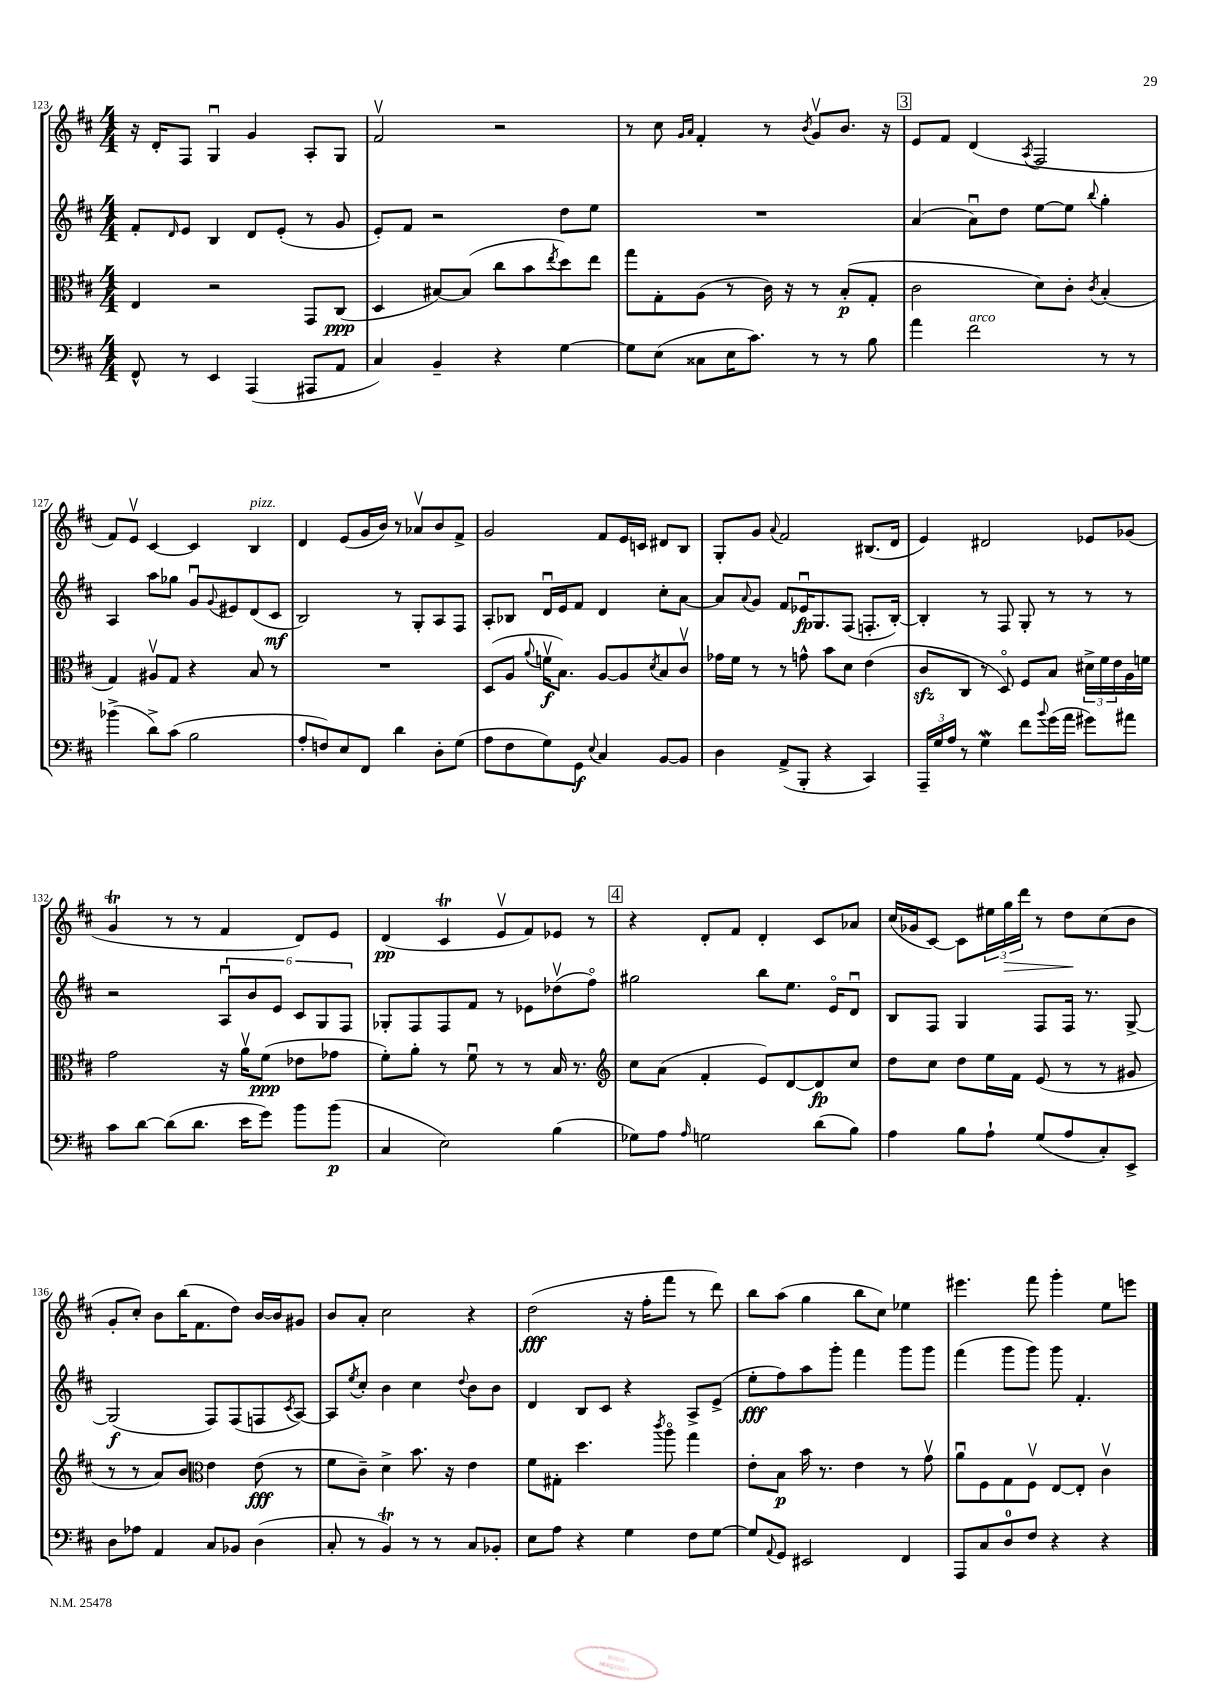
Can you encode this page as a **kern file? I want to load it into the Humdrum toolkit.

**kern	**dynam	**kern	**dynam	**kern	**dynam	**kern	**dynam
*part4	*part4	*part3	*part3	*part2	*part2	*part1	*part1
*staff4	*staff4	*staff3	*staff3	*staff2	*staff2	*staff1	*staff1
*clefF4	*	*clefC3	*	*clefG2	*	*clefG2	*
*k[f#c#]	*	*k[f#c#]	*	*k[f#c#]	*	*k[f#c#]	*
*M4/4	*	*M4/4	*	*M4/4	*	*M4/4	*
=123	=123	=123	=123	=123	=123	=123	=123
8FF#^^/	.	4E/	.	8f#'/L	.	16r	.
.	.	.	.	.	.	16d'/KL	.
.	.	.	.	16qqd/	.	.	.
8r	.	.	.	8e/J	.	8F#/J	.
4EE/	.	2r	.	4B/	.	4Gu/	.
(4AAA/	.	.	.	8d/L	.	4g/	.
.	.	.	.	(8e'/J	.	.	.
8AAA#X/L	.	8GG/L	.	8r	.	8A'/L	.
8AA/J	.	(8C#/J	ppp	8g/	.	8G/J	.
=124	=124	=124	=124	=124	=124	=124	=124
4C#/)	.	4D/	.	8e'/L)	.	2f#v/	.
.	.	.	.	8f#/J	.	.	.
4BB~/	.	[8B#X/L)	.	2r	.	.	.
.	.	(8B#/J]	.	.	.	.	.
4r	.	8cc#\L	.	.	.	2r	.
.	.	8b\	.	.	.	.	.
.	.	8qee/	.	.	.	.	.
[4G\	.	8dd\)	.	8dd\L	.	.	.
.	.	8ee\J	.	8ee\J	.	.	.
=125	=125	=125	=125	=125	=125	=125	=125
8G\L]	.	8gg\L	.	1r	.	8r	.
(8E\J	.	8G'\	.	.	.	8cc#\	.
.	.	.	.	.	.	16qqg/LL	.
.	.	.	.	.	.	16qqa/JJ	.
8C##X\L	.	(8A\J	.	.	.	4f#'/	.
16E\K	.	8r	.	.	.	.	.
8.c#\J)	.	.	.	.	.	.	.
.	.	16c#\)	.	.	.	8r	.
.	.	16r	.	.	.	.	.
.	.	.	.	.	.	8qb/	.
8r	.	8r	.	.	.	8gv/L	.
8r	.	(8B'/L	p	.	.	8.b/J	.
8B\	.	8G'/J	.	.	.	.	.
.	.	.	.	.	.	16r	.
!!LO:REH:place=s1:t=3
=126	=126	=126	=126	=126	=126	=126	=126
4a\	.	2c#\	.	(4a/	.	8e/L	.
.	.	.	.	.	.	8f#/J	.
!LO:TX:a:i:t=arco	!	!	!	!	!	!	!
2f#\	.	.	.	8au\L)	.	(4d/	.
.	.	.	.	8dd\J	.	.	.
.	.	.	.	.	.	8qA/	.
.	.	8d\L)	.	[8ee\L	.	2F#/	.
.	.	8c#'\J	.	8ee\J]	.	.	.
.	.	8qc#/	.	8qqbb/	.	.	.
8r	.	(4B'/	.	4gg'\	.	.	.
8r	.	.	.	.	.	.	.
!!LO:LB:g=z
=127	=127	=127	=127	=127	=127	=127	=127
(4b-X^\	.	4G/)	.	4A/	.	8f#/L)	.
.	.	.	.	.	.	8ev/J	.
8d^\L)	.	8A#Xv/L	.	8aa\L	.	[4c#/	.
(8c#\J	.	8G/J	.	8gg-X\J	.	.	.
2B\	.	4r	.	8gu/L	.	4c#/]	.
.	.	.	.	8qqg/	.	.	.
.	.	.	.	8e#X/	.	.	.
!	!	!	!	!	!	!LO:TX:a:i:t=pizz.	!
.	.	8B/	.	(8d/	.	4B/	.
.	.	8r	.	8c#/J	mf	.	.
=128	=128	=128	=128	=128	=128	=128	=128
8A'/L	.	1r	.	2B/)	.	4d/	.
8Fn/)	.	.	.	.	.	.	.
8E/	.	.	.	.	.	(8e/L	.
8FF#/J	.	.	.	.	.	16g/L	.
.	.	.	.	.	.	16b/JJ)	.
4d\	.	.	.	8r	.	8r	.
.	.	.	.	8G'/L	.	8a-Xv/L	.
8D'\L	.	.	.	8A/	.	8b/	.
(8G\J	.	.	.	8F#/J	.	8f#^/J	.
=129	=129	=129	=129	=129	=129	=129	=129
8A\L	.	(8D/L	.	8A'/L	.	2g/	.
8F#\	.	8A/J	.	8B-X/J	.	.	.
.	.	8qqa/	.	.	.	.	.
8G\)	.	16fnv\KL	f	16du/LL	.	.	.
.	.	8.B\J)	.	16e/J	.	.	.
8GG\J	f	.	.	8f#/J	.	.	.
8qqE/	.	.	.	.	.	.	.
4C#/	.	[8A/L	.	4d/	.	8f#/L	.
.	.	8A/]	.	.	.	16e/L	.
.	.	.	.	.	.	16cn/JJ	.
.	.	8qd/	.	.	.	.	.
[8BB/L	.	8B/	.	8cc#'\L	.	8d#X/L	.
8BB/J]	.	8c#v/J	.	[8a\J	.	8B/J	.
=130	=130	=130	=130	=130	=130	=130	=130
4D\	.	16g-X\LL	.	8a/L]	.	8G'/L	.
.	.	16f#\JJ	.	.	.	.	.
.	.	.	.	8qqa/	.	.	.
.	.	8r	.	8g/J	.	8g/J	.
.	.	.	.	.	.	8qqa/	.
(8AA^/L	.	8r	.	8f#/L	.	2f#/	.
8BBB'/J	.	8gn^^\	.	16e-Xu/K	fp	.	.
.	.	.	.	8.G/	.	.	.
4r	.	8b\L	.	.	.	.	.
.	.	8d\J	.	(8F#/J	.	.	.
4CC#/)	.	(4e\	.	8.Fn'/L	.	(8.B#X/L	.
.	.	.	.	[16B'/Jk)	.	16d/Jk	.
=131	=131	=131	=131	=131	=131	=131	=131
24AAA~/LL	.	8c#zz/L	.	4B'/]	.	4e/)	.
24G/	.	.	.	.	.	.	.
24A/JJ	.	.	.	.	.	.	.
8r	.	8C#/J	.	.	.	.	.
4Gw\	.	8r	.	8r	.	2d#X/	.
.	.	8D/)	.	8F#/	.	.	.
8f#\L	.	8F#/L	.	8G'/	.	.	.
8qqb/	.	.	.	.	.	.	.
(16g\L	.	8B/J	.	8r	.	.	.
16a\JJ	.	.	.	.	.	.	.
8g#X\L)	.	24d#X^\LL	.	8r	.	8e-X/L	.
.	.	24f#\	.	.	.	.	.
.	.	24e\	.	.	.	.	.
8a#X\J	.	16A\	.	8r	.	(8g-X/J	.
.	.	16fn\JJ	.	.	.	.	.
!!LO:LB:g=z
=132	=132	=132	=132	=132	=132	=132	=132
8c#\L	.	2g\	.	2r	.	4gT/	.
[8d\J	.	.	.	.	.	.	.
(8d\L]	.	.	.	.	.	8r	.
8.d\J	.	.	.	.	.	8r	.
.	.	16r	.	12Au/L	.	4f#/	.
16e\KL	.	16av\KL	.	.	.	.	.
.	.	.	.	12b/	.	.	.
8g\J)	.	(8f#\J	ppp	.	.	.	.
.	.	.	.	12e/J	.	.	.
8b\L	.	8e-X\L	.	12c#/L	.	8d/L)	.
.	.	.	.	12G/	.	.	.
(8b\J	p	8g-X\J	.	.	.	8e/J	.
.	.	.	.	12F#/J	.	.	.
=133	=133	=133	=133	=133	=133	=133	=133
4C#/	.	8f#'\L)	.	8G-X'/L	.	(4d/	pp
.	.	8a'\J	.	8F#/	.	.	.
2E\)	.	8r	.	8F#/	.	4c#t/	.
.	.	8f#u\	.	8f#/J	.	.	.
.	.	8r	.	8r	.	8ev/L	.
.	.	8r	.	8e-X\L	.	8f#/)	.
(4B\	.	16B/	.	(8dd-Xv\	.	8e-X/J	.
.	.	8.r	.	.	.	.	.
.	.	.	.	8ff#\J)	.	8r	.
!!LO:REH:place=s1:t=4
=134	=134	=134	=134	=134	=134	=134	=134
*	*	*clefG2	*	*	*	*	*
8G-X\L)	.	8cc#\L	.	2gg#X\	.	4r	.
8A\J	.	(8a\J	.	.	.	.	.
16qqA/	.	.	.	.	.	.	.
2Gn\	.	4f#'/	.	.	.	8d'/L	.
.	.	.	.	.	.	8f#/J	.
.	.	8e/L)	.	8bb\L	.	4d'/	.
.	.	[8d/	.	8.ee\J	.	.	.
(8d\L	.	8d/]	fp	.	.	8c#/L	.
.	.	.	.	16e/KL	.	.	.
8B\J)	.	8cc#/J	.	8du/J	.	8a-X/J	.
=135	=135	=135	=135	=135	=135	=135	=135
4A\	.	8dd\L	.	8B/L	.	(16cc#/LL	.
.	.	.	.	.	.	16g-X/J	.
.	.	8cc#\J	.	8F#/J	.	[8c#/J)	.
8B\L	.	8dd\L	.	4G/	.	8c#\L]	.
8A`\J	.	16ee\L	.	.	.	24ee#X\L	.
!	!	!	!	!	!	!	!LO:HP:b
.	.	.	.	.	.	24gg\	>
.	.	16f#\JJ	.	.	.	.	.
.	.	.	.	.	.	24ddd\JJ	.
(8G/L	.	(8e/	.	8F#/L	.	8r	.
8A/	.	8r	.	16F#/Jk	.	8dd\L	.
.	.	.	.	8.r	.	.	.
8C#'/)	.	8r	.	.	.	(8cc#\	]
8EE^/J	.	8g#X/	.	[8G^/	.	8b\J	.
!!LO:LB:g=z
=136	=136	=136	=136	=136	=136	=136	=136
8D\L	.	8r	.	(2G/]	f	8g'/L	.
8A-X\J	.	8r	.	.	.	8cc#'/J)	.
4AA/	.	8a/L)	.	.	.	8b\L	.
.	.	8b/J	.	.	.	(16bb\K	.
.	.	.	.	.	.	8.f#\	.
*	*	*clefC3	*	*	*	*	*
8C#/L	.	4e\	.	8F#/L)	.	.	.
8BB-X/J	.	.	.	(8F#/	.	8dd\J)	.
(4D\	.	(8e\	fff	8Fn/	.	[16b/LL	.
.	.	.	.	.	.	16b/J]	.
.	.	.	.	8qc#/	.	.	.
.	.	8r	.	[8A/J)	.	8g#X/J	.
=137	=137	=137	=137	=137	=137	=137	=137
8C#'/	.	8f#\L	.	8A/L]	.	8b/L	.
.	.	.	.	8qee/	.	.	.
8r	.	8c#~\J)	.	8cc#'/J	.	8a'/J	.
4BBT/)	.	4d^\	.	4b\	.	2cc#\	.
8r	.	8.b\	.	4cc#\	.	.	.
8r	.	.	.	.	.	.	.
.	.	16r	.	.	.	.	.
.	.	.	.	8qqdd/	.	.	.
8C#/L	.	4e\	.	8b\L	.	4r	.
8BB-X'/J	.	.	.	8b\J	.	.	.
=138	=138	=138	=138	=138	=138	=138	=138
8E\L	.	8f#\L	.	4d/	.	(2dd\	fff
8A\J	.	8G#X'\J	.	.	.	.	.
4r	.	4.dd\	.	8B/L	.	.	.
.	.	.	.	8c#/J	.	.	.
4G\	.	.	.	4r	.	16r	.
.	.	.	.	.	.	16ff#'\KL	.
.	.	8qccc#/	.	.	.	.	.
.	.	8aa\	.	.	.	8fff#\J	.
8F#\L	.	4gg\	.	8A^/L	.	8r	.
[8G\J	.	.	.	(8e^/J	.	8ddd\)	.
=139	=139	=139	=139	=139	=139	=139	=139
8G/L]	.	8e'\L	.	8ee'\L	fff	8bb\L	.
8qqAA/	.	.	.	.	.	.	.
8GG/J	.	8B\J	p	8ff#\)	.	(8aa\J	.
2EE#X/	.	16b\	.	8aa\	.	4gg\	.
.	.	8.r	.	.	.	.	.
.	.	.	.	8ggg'\J	.	.	.
.	.	4e\	.	4fff#\	.	8bb\L	.
.	.	.	.	.	.	8cc#\J)	.
4FF#/	.	8r	.	8ggg\L	.	4ee-X\	.
.	.	8gv\	.	8ggg\J	.	.	.
=140	=140	=140	=140	=140	=140	=140	=140
8AAA/L	.	8au\L	.	(4fff#\	.	4.eee#X\	.
8C#/	.	8F#\	.	.	.	.	.
8D/	.	8G\	.	8ggg\L	.	.	.
8F#/J	.	8F#v\J	.	8ggg\J)	.	8fff#\	.
4r	.	[8E/L	.	8ggg\	.	4ggg'\	.
.	.	8E'/J]	.	4.f#'/	.	.	.
4r	.	4c#v\	.	.	.	8ee\L	.
.	.	.	.	.	.	8eeen\J	.
==	==	==	==	==	==	==	==
*-	*-	*-	*-	*-	*-	*-	*-
